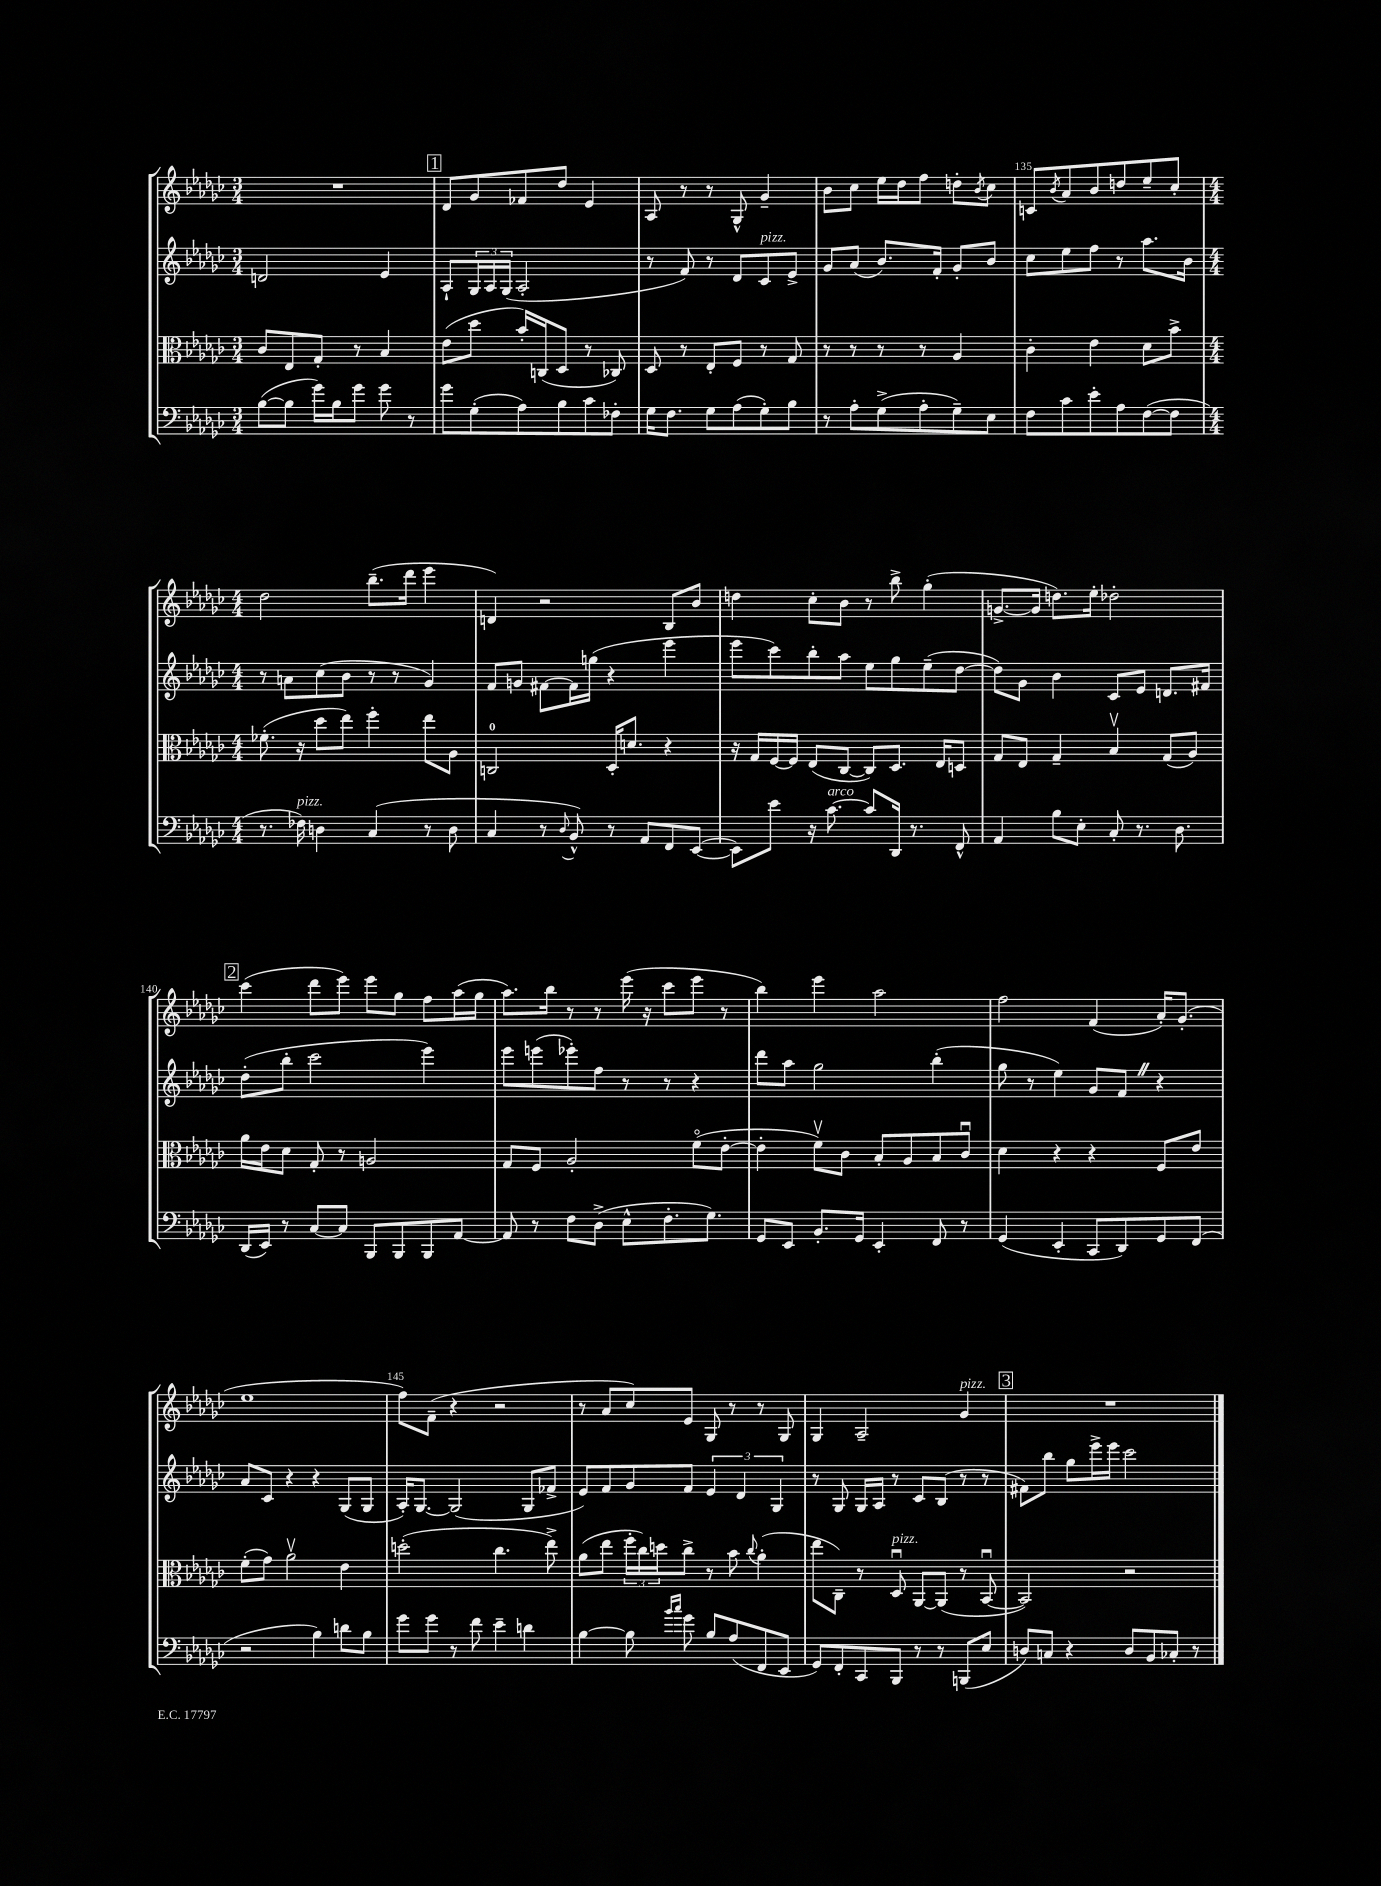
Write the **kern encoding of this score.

**kern	**kern	**kern	**kern
*staff4	*staff3	*staff2	*staff1
*clefF4	*clefC3	*clefG2	*clefG2
*k[b-e-a-d-g-c-]	*k[b-e-a-d-g-c-]	*k[b-e-a-d-g-c-]	*k[b-e-a-d-g-c-]
*M3/4	*M3/4	*M3/4	*M3/4
([8B-	8c-	2d	2.r
8B-]	8E-	.	.
16g-)	8G-'	.	.
16B-	.	.	.
8g-	8r	.	.
8g-	4B-	4e-	.
8r	.	.	.
=	=	=	=
8g-	(8e-	8A-`	8d-
(8G-'	8dd-	24G-	8g-
.	.	24A-	.
.	.	(24G-	.
8A-)	16b-')	2A-'	8f-
.	(16C	.	.
8B-	8D-	.	8dd-
8c-	8r	.	4e-
8F-'	8C-)	.	.
=	=	=	=
16G-	8D-	8r	8A-
8.F	.	.	.
.	8r	8f)	8r
8G-	8E-'	8r	8r
(8A-	8F	8d-	8G-^^
8G-')	8r	8c-	4g-~
8B-	8G-	8e-^	.
=	=	=	=
8r	8r	8g-	8b-
8A-'	8r	(8a-	8cc-
(8G-^	8r	8.b-)	16ee-
.	.	.	16dd-
8A-'	8r	.	8ff
.	.	16f'	.
8G-~)	4A-	8g-'	8dd'
.	.	.	8qb-
8E-	.	8b-	8cc-
=	=	=	=
8F	4c-'	8cc-	8c
.	.	.	8qb-
8c-	.	8ee-	8a-
8e-'	4e-	8ff	8b-
8A-	.	8r	8dd
([8F	8d-	8.aa-	8ee-~
8F]	8b-^	.	8cc-'
.	.	16b-	.
=	=	=	=
*M4/4	*M4/4	*M4/4	*M4/4
8.r	(8.f-'	8r	2dd-
.	.	8a	.
16F-)	16r	.	.
4D	8dd-	(8cc-	.
.	8ee-)	8b-	.
(4C-	4ff'	8r	(8.bb-~
.	.	8r	.
.	.	.	16ddd-
8r	8ee-	4g-)	4eee-
8D	8A-	.	.
=	=	=	=
4C-	2C	8f	4d)
.	.	8g	.
8r	.	[8f#	2r
8qqD-	.	.	.
8BB-^^)	.	16f#]	.
.	.	(16gg	.
8r	16D-'	4r	.
.	8.d	.	.
8AA-	.	.	.
8FF	4r	4eee-	8B-
([8EE-	.	.	8b-
=	=	=	=
8EE-])	16r	8eee-	4dd
.	16G-	.	.
8e-	[16F	8ccc-)	.
.	16F]	.	.
16r	(8E-	8bb-'	8cc-'
[8.c-	.	.	.
.	[8C-	8aa-	8b-
8c-]	8C-])	8ee-	8r
16DD-	8.D-	8gg-	8bb-^
8.r	.	.	.
.	.	(8ee-~	(4gg-'
.	16E-	.	.
8FF^^	8D	[8dd-	.
=	=	=	=
4AA-	8G-	8dd-])	[8.g^
.	8E-	8g-	.
.	.	.	16g]
8B-	4G-~	4b-	8.dd)
8E-'	.	.	.
.	.	.	16ee-'
8C-'	4B-v	8c-	2dd-'
8.r	.	8e-	.
.	(8G-	8.d	.
8.D-	.	.	.
.	8A-)	.	.
.	.	16f#	.
=	=	=	=
(16DD-	16a-	(8dd-'	(4ccc-
16EE-)	16e-	.	.
8r	8d-	8bb-'	.
[8C-	8G-'	2ccc-	8ddd-
8C-]	8r	.	8eee-)
8BBB-	2A	.	8eee-
8BBB-	.	.	8gg-
8BBB-	.	4eee-)	8ff
[8AA-	.	.	(16aa-
.	.	.	16gg-
=	=	=	=
8AA-]	8G-	8eee-	8.aa-)
8r	8F	(8eee	.
.	.	.	16bb-
8F	2A-'	8eee-')	8r
(8D-^	.	8ff	8r
8E-^^	.	8r	(16eee-
.	.	.	16r
8.F'	.	8r	8ccc-
.	(8fo	4r	8eee-
8.G-)	.	.	.
.	[8e-'	.	8r
=	=	=	=
8GG-	4e-']	8ddd-	4bb-)
8EE-	.	8aa-	.
8.BB-'	8fv)	2gg-	4eee-
.	8c-	.	.
16GG-	.	.	.
4EE-'	8B-'	.	2aa-
.	8A-	.	.
8FF	8B-	(4bb-'	.
8r	8c-u	.	.
=	=	=	=
(4GG-	4d-	8gg-	2ff
.	.	8r	.
4EE-'	4r	4ee-)	.
8CC-	4r	8g-	(4f
8DD-)	.	8f	.
8GG-	8F	4r	16a-')
.	.	.	(8.g-'
(8FF	8e-	.	.
=	=	=	=
2r	(8f'	8a-	1ee-
.	8g-)	8c-	.
.	2a-v	4r	.
4B-)	.	4r	.
8d	4e-	(8G-	.
8B-	.	8G-	.
=	=	=	=
8g-	(2dd'	16A-')	8ff)
.	.	[8.G-	.
8g-	.	.	(8f~
8r	.	(2G-]	4r
8f	.	.	.
4e-~	4.cc-	.	2r
4d	.	8G-	.
.	8ee-^)	8f-^	.
=	=	=	=
[4B-	(8a-	8e-)	8r
.	8ee-	8f	8a-
8B-]	24ff'	8g-	8cc-)
.	24cc-)	.	.
.	24dd	.	.
16qqb-	.	.	.
16qqcc-	.	.	.
8g-	8cc-^	8f	8e-
8B-	8r	6e-	8G-
(8A-	8b-	.	8r
.	.	6d-	.
.	8qqcc-	.	.
8FF	(4a-'	.	8r
.	.	6G-	.
8EE-	.	.	8G-
=	=	=	=
8GG-)	8ee-	8r	4G-
8FF'	8C-~)	8G-	.
8CC-	8r	16G-	2A-~
.	.	16A-	.
8BBB-	8D-u	8r	.
8r	[8AA-	8c-	.
8r	(8AA-]	(8B-	.
(8BBB	8r	8r	4g-
8E-	[8BB-u	8r	.
=	=	=	=
8D)	2BB-])	8f#)	1r
8C	.	8bb-	.
4r	.	8gg-	.
.	.	16eee-^	.
.	.	16eee-	.
8D	2r	2ccc-	.
8BB-	.	.	.
8C-'	.	.	.
8r	.	.	.
==	==	==	==
*-	*-	*-	*-
